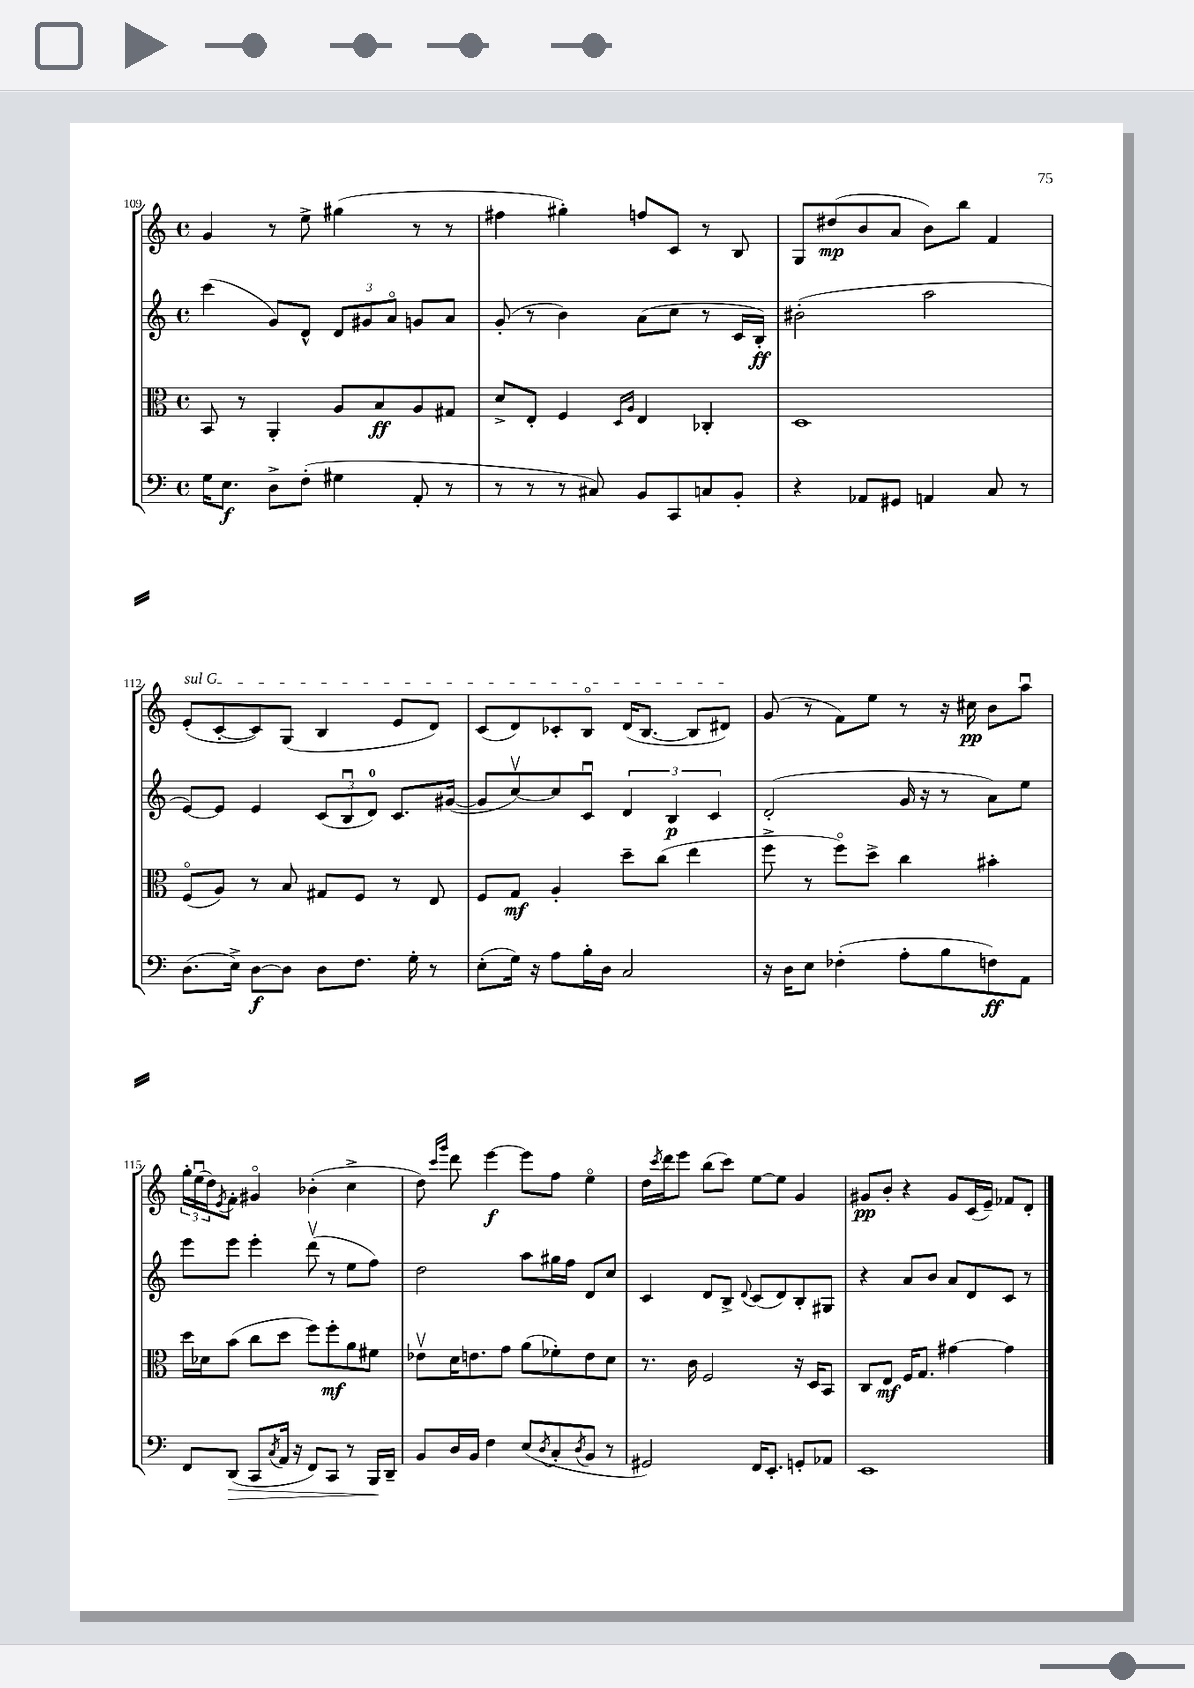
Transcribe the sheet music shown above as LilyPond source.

<<
\new StaffGroup <<
\new Staff = "s0" {
    \clef treble \key c \major \defaultTimeSignature \time 4/4
    g'4 r8 e''8-> gis''4( r8 r8 |
    fis''4 gis''4-.) f''8 c'8 r8 b8 |
    g8 dis''8\mp( b'8 a'8 b'8) b''8 f'4 |
    \once \override TextSpanner.bound-details.left.text = \markup { \italic "sul G" } e'8-.\startTextSpan( c'8~-. c'8) g8( b4 e'8 d'8) |
    c'8( d'8) ces'8-. b8\flageolet d'16( b8.~ b8 dis'8\stopTextSpan) |
    g'8( r8 f'8) e''8 r8 r16 cis''16\pp b'8 a''8\downbow |
    \tuplet 3/2 { g''16-. e''16\downbow( d''16) } \acciaccatura { e'8 } f'8-. gis'4\flageolet bes'4-.( c''4-> |
    d''8) \grace { c'''16 g'''16 } d'''8 e'''4~\f e'''8 f''8 e''4\flageolet |
    d''16 \acciaccatura { c'''8 } d'''16 e'''8 b''8( c'''8) e''8~ e''8 g'4 |
    gis'8\pp b'8-. r4 gis'8 c'16( e'16--) fes'8 d'8-. \bar "|." |
}
\new Staff = "s1" {
    \clef treble \key c \major \defaultTimeSignature \time 4/4
    c'''4( g'8) d'8-^ \tuplet 3/2 { d'8 gis'8 a'8\flageolet } g'8 a'8 |
    g'8-.( r8 b'4) a'8( c''8 r8 c'16 b16-.\ff) |
    bis'2-.( a''2 |
    e'8~) e'8 e'4 \tuplet 3/2 { c'8( b8\downbow d'8-0) } c'8. gis'16~( |
    gis'8 c''8~\upbow) c''8 c'8\downbow \tuplet 3/2 { d'4 b4\p c'4 } |
    d'2-.( g'16 r16 r8 a'8) e''8 |
    e'''8 e'''8 e'''4-. d'''8\upbow( r8 e''8 f''8) |
    d''2 a''8 gis''16 f''16 d'8 c''8 |
    c'4 d'8 b8-> \appoggiatura { d'8 } c'8( d'8) b8-. gis8 |
    r4 a'8 b'8 a'8 d'8 c'8 r8 \bar "|." |
}
\new Staff = "s2" {
    \clef alto \key c \major \defaultTimeSignature \time 4/4
    b,8 r8 a,4-. a8 b8\ff a8 gis8 |
    d'8-> e8-. f4 \grace { d16 a16 } e4 ces4-. |
    d1 |
    f8\flageolet( a8) r8 b8 gis8 f8 r8 e8 |
    f8 g8\mf a4-. d''8-- c''8( e''4 |
    f''8-> r8 f''8\flageolet) d''8-> c''4 bis'4-. |
    d''16 des'16 b'8( c''8 d''8 f''8) f''8-.\mf a'8 fis'8 |
    ees'8\upbow d'16 e'8. g'8 a'8( fes'8-.) e'8 d'8 |
    r8. c'16 f2 r16 d16 b,8 |
    c8 e8\mf f16 g8. gis'4~ gis'4 \bar "|." |
}
\new Staff = "s3" {
    \clef bass \key c \major \defaultTimeSignature \time 4/4
    g16 e8.\f d8-> f8-.( gis4 a,8-. r8 |
    r8 r8 r8 cis8) b,8 c,8 c8 b,8-. |
    r4 aes,8 gis,8 a,4 c8 r8 |
    d8.( e16->) d8~\f d8 d8 f8. g16-. r8 |
    e8-.( g16) r16 a8 b16-. d16 c2 |
    r16 d16 e8 fes4-.( a8-. b8 f8\ff) a,8 |
    f,8 d,8\>( c,8 \acciaccatura { c8 } a,16 r16 f,8) c,8 r8 b,,16\! d,16-- |
    b,8 d16 b,16 f4 e8( \acciaccatura { d8 } c8-. \acciaccatura { d8 } b,8 r8 |
    gis,2) f,16 e,8.-. g,8-. aes,8 |
    e,1 \bar "|." |
}
>>
>>
\layout { \context { \Score currentBarNumber = #109 } }
